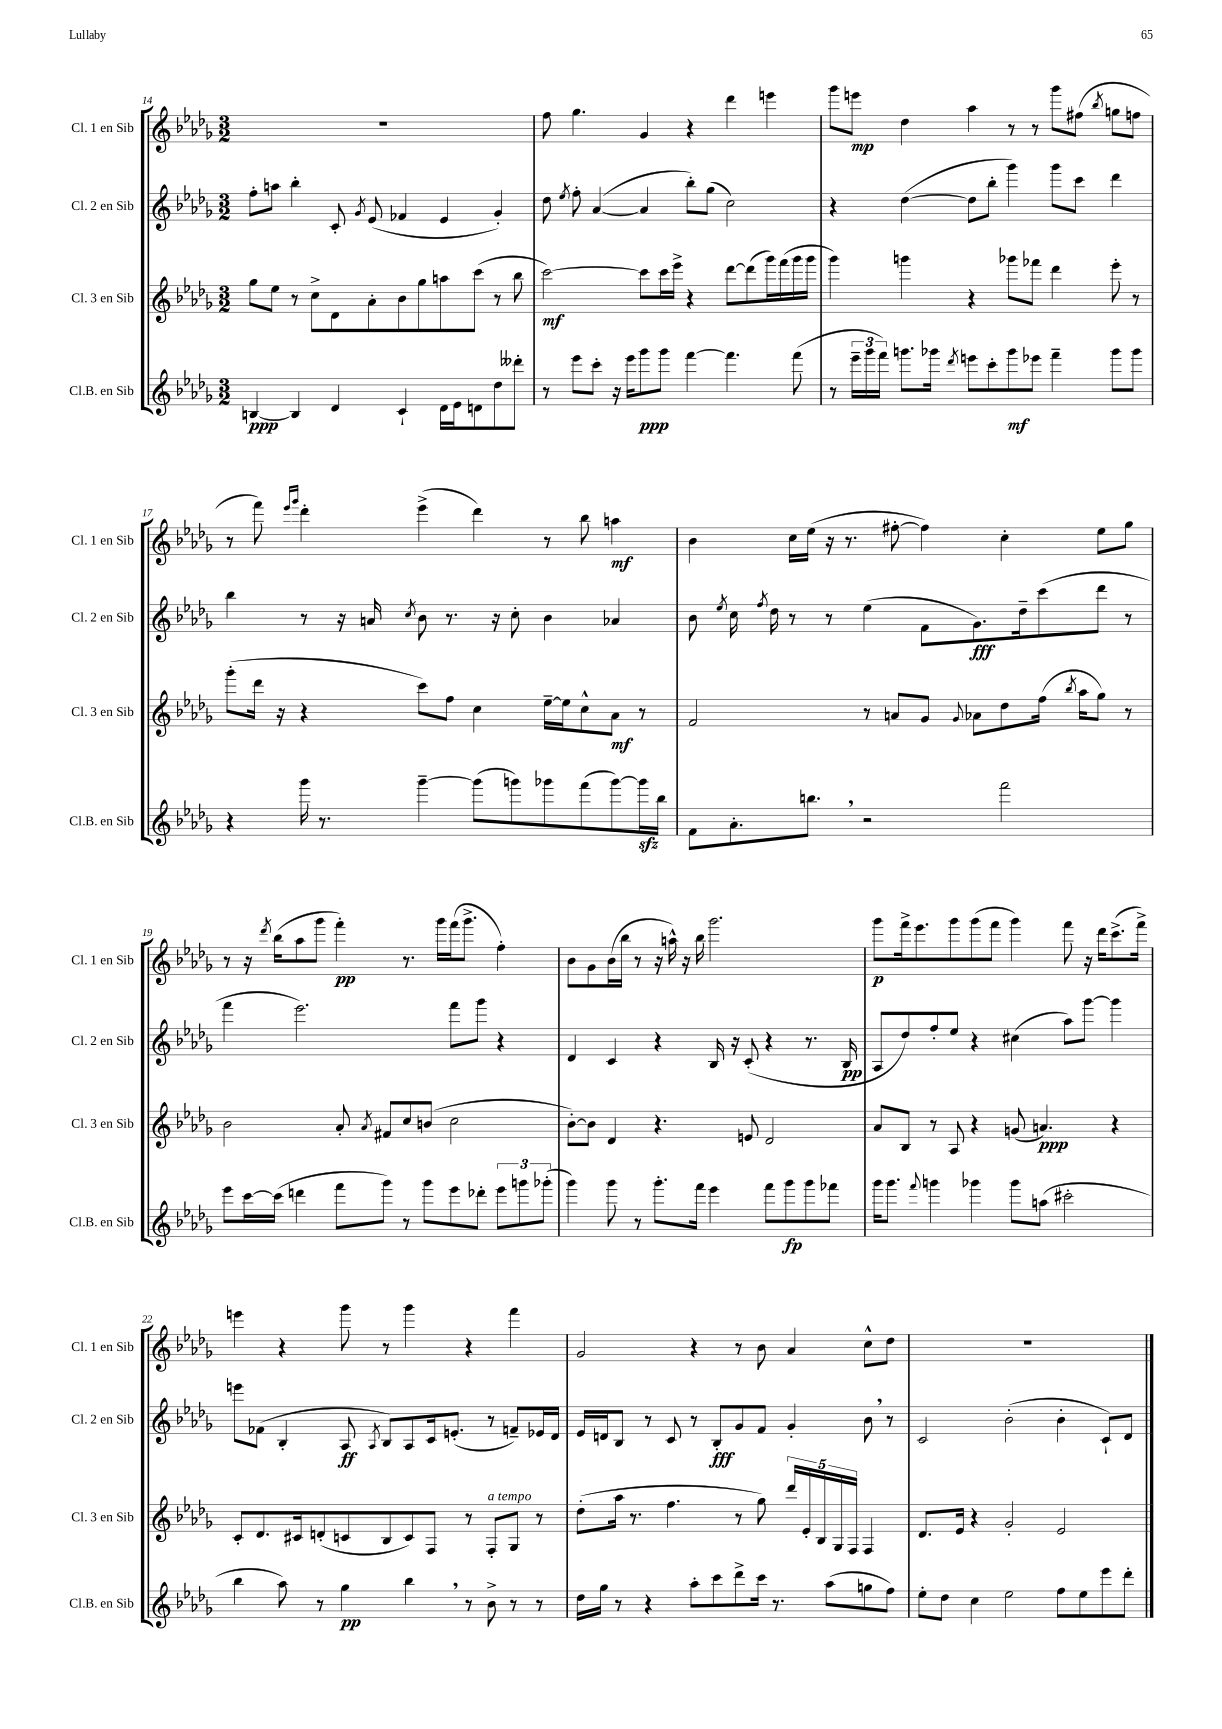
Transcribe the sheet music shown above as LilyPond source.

<<
\new StaffGroup <<
\new Staff = "s0" \with { instrumentName = "Cl. 1 en Sib" shortInstrumentName = "Cl. 1 en Sib" } {
    \clef treble \key des \major \numericTimeSignature \time 3/2
    \autoBeamOff R1. |
    f''8 ges''4. ges'4 r4 des'''4 e'''4 |
    ges'''8[ e'''8]\mp des''4 aes''4 r8 r8 ges'''8[ fis''8]( \acciaccatura { bes''8 } g''8[ f''8] |
    r8 f'''8) \grace { ees'''16[ ges'''16] } des'''4-. ees'''4->( des'''4) r8 bes''8 a''4\mf |
    bes'4 c''16[ ees''16]( r16 r8. fis''8~-. fis''4) c''4-. ees''8[ ges''8] |
    r8 r16 \acciaccatura { des'''8 } bes''16[( aes''8 ges'''8] f'''4-.\pp) r8. ges'''16[ f'''16( ges'''8.]-> f''4-.) |
    bes'8[ ges'8 bes'16( bes''16] r8 r16 a''16-^) r16 bes''16 ges'''2. |
    ges'''8[\p f'''16-> ees'''8. ges'''8 ges'''8( f'''8] ges'''4) f'''8 r16 des'''16[ c'''8.->( f'''16]->) |
    e'''4 r4 ges'''8 r8 ges'''4 r4 f'''4 |
    ges'2 r4 r8 bes'8 aes'4 c''8[-^ des''8] |
    R1. \bar "|." |
}
\new Staff = "s1" \with { instrumentName = "Cl. 2 en Sib" shortInstrumentName = "Cl. 2 en Sib" } {
    \clef treble \key des \major \numericTimeSignature \time 3/2
    \autoBeamOff f''8[-. a''8] bes''4-. c'8-. \acciaccatura { ges'8 } ees'8( fes'4 ees'4 ges'4-.) |
    des''8 \acciaccatura { ees''8 } f''8-. aes'4~( aes'4 bes''8[-.) ges''8]( c''2) |
    r4 des''4~( des''8[ bes''8]-. ges'''4) ges'''8[ c'''8] des'''4 |
    bes''4 r8 r16 a'16 \acciaccatura { c''8 } bes'8 r8. r16 c''8-. bes'4 aes'4 |
    bes'8 \acciaccatura { ees''8 } c''16 \acciaccatura { f''8 } des''16 r8 r8 ees''4( f'8[ ges'8.\fff) des''16-- c'''8( des'''8] r8 |
    f'''4 ees'''2.) f'''8[ ges'''8] r4 |
    des'4 c'4 r4 bes16 r16 c'8-.( r4 r8. bes16\pp |
    aes8[ des''8) f''8-. ees''8] r4 cis''4( aes''8[) ges'''8]~ ges'''4 |
    e'''8[ fes'8]( bes4-. aes8\ff \acciaccatura { aes8 } bes8[) aes8 c'16 e'8.]-.( r8 f'8[--) ees'16 des'16] |
    ees'16[ d'16 bes8] r8 c'8 r8 bes8[-.\fff ges'8 f'8] ges'4-. bes'8 \breathe r8 |
    c'2 bes'2-.( bes'4-. c'8[-!) des'8] \bar "|." |
}
\new Staff = "s2" \with { instrumentName = "Cl. 3 en Sib" shortInstrumentName = "Cl. 3 en Sib" } {
    \clef treble \key des \major \numericTimeSignature \time 3/2
    \autoBeamOff ges''8[ ees''8] r8 c''8[-> des'8 aes'8-. bes'8 ges''8 a''8 c'''8]( r8 bes''8 |
    c'''2~\mf) c'''8[ c'''16 ees'''16]-> r4 des'''8[~ des'''8( ges'''16) f'''16( ges'''16 ges'''16] |
    ges'''4) g'''4 r4 ges'''8[ fes'''8] des'''4 ees'''8-. r8 |
    ges'''8[-.( des'''16] r16 r4 c'''8[) f''8] c''4 ees''16[~-- ees''16 c''8-^ aes'8]\mf r8 |
    f'2 r8 a'8[ ges'8] \appoggiatura { ges'8 } aes'8[ des''8 f''16]( \acciaccatura { bes''8 } aes''16[ ges''8]) r8 |
    bes'2 aes'8-. \acciaccatura { aes'8 } fis'8[ c''8 b'8]( c''2 |
    bes'8[~-.) bes'8] des'4 r4. e'8 des'2 |
    aes'8[ bes8] r8 aes8 r4 g'8( a'4.\ppp) r4 |
    c'8[-. des'8. cis'16 d'8-.( c'8 bes8 c'8) f8] r8 f8[-.^\markup { \italic "a tempo" } ges8] r8 |
    des''8[-.( aes''16] r8. f''4. r8 ges''8) \tuplet 5/4 { des'''16[ ees'16-. bes16 ges16 f16] } f4 |
    des'8.[ ees'16] r4 ges'2-. ees'2 \bar "|." |
}
\new Staff = "s3" \with { instrumentName = "Cl.B. en Sib" shortInstrumentName = "Cl.B. en Sib" } {
    \clef treble \key des \major \numericTimeSignature \time 3/2
    \autoBeamOff b4~\ppp b4 des'4 c'4-! des'16[ ees'16 d'8 des''8 deses'''8]-. |
    r8 ees'''8[ c'''8]-. r16 ees'''16[ ges'''8\ppp ges'''8] f'''4~ f'''4. f'''8( |
    r8 \tuplet 3/2 { ees'''16[-- ges'''16 f'''16]) } g'''8.[ ges'''16] \acciaccatura { des'''8 } e'''8[ c'''8-. ges'''8\mf ees'''8] f'''4-- ges'''8[ ges'''8] |
    r4 ges'''16 r8. ges'''4~-- ges'''8[( g'''8) ges'''8 f'''8( ges'''8~) ges'''16\sfz bes''16] |
    f'8[ aes'8.-. b''8.] \breathe r2 f'''2 |
    ees'''8[ c'''16~ c'''16]( d'''4 f'''8[ ges'''8]) r8 ges'''8[ ees'''8 des'''8]-. \tuplet 3/2 { ees'''8[ g'''8 ges'''8]-.( } |
    ges'''4) ges'''8 r8 ges'''8.[-. f'''16] ees'''4 f'''8[ ges'''8\fp ges'''8 fes'''8] |
    ges'''16[ ges'''8.] \appoggiatura { f'''8 } g'''4 ges'''4 ges'''8[ a''8]( cis'''2-. |
    bes''4 aes''8) r8 ges''4\pp bes''4 \breathe r8 bes'8-> r8 r8 |
    des''16[ ges''16] r8 r4 aes''8[-. c'''8 des'''8-> c'''16] r8. aes''8[( g''8 f''8]) |
    ees''8[-. des''8] c''4 ees''2 f''8[ ees''8 ees'''8 des'''8]-. \bar "|." |
}
>>
>>
\layout { \context { \Score currentBarNumber = #14 } }
